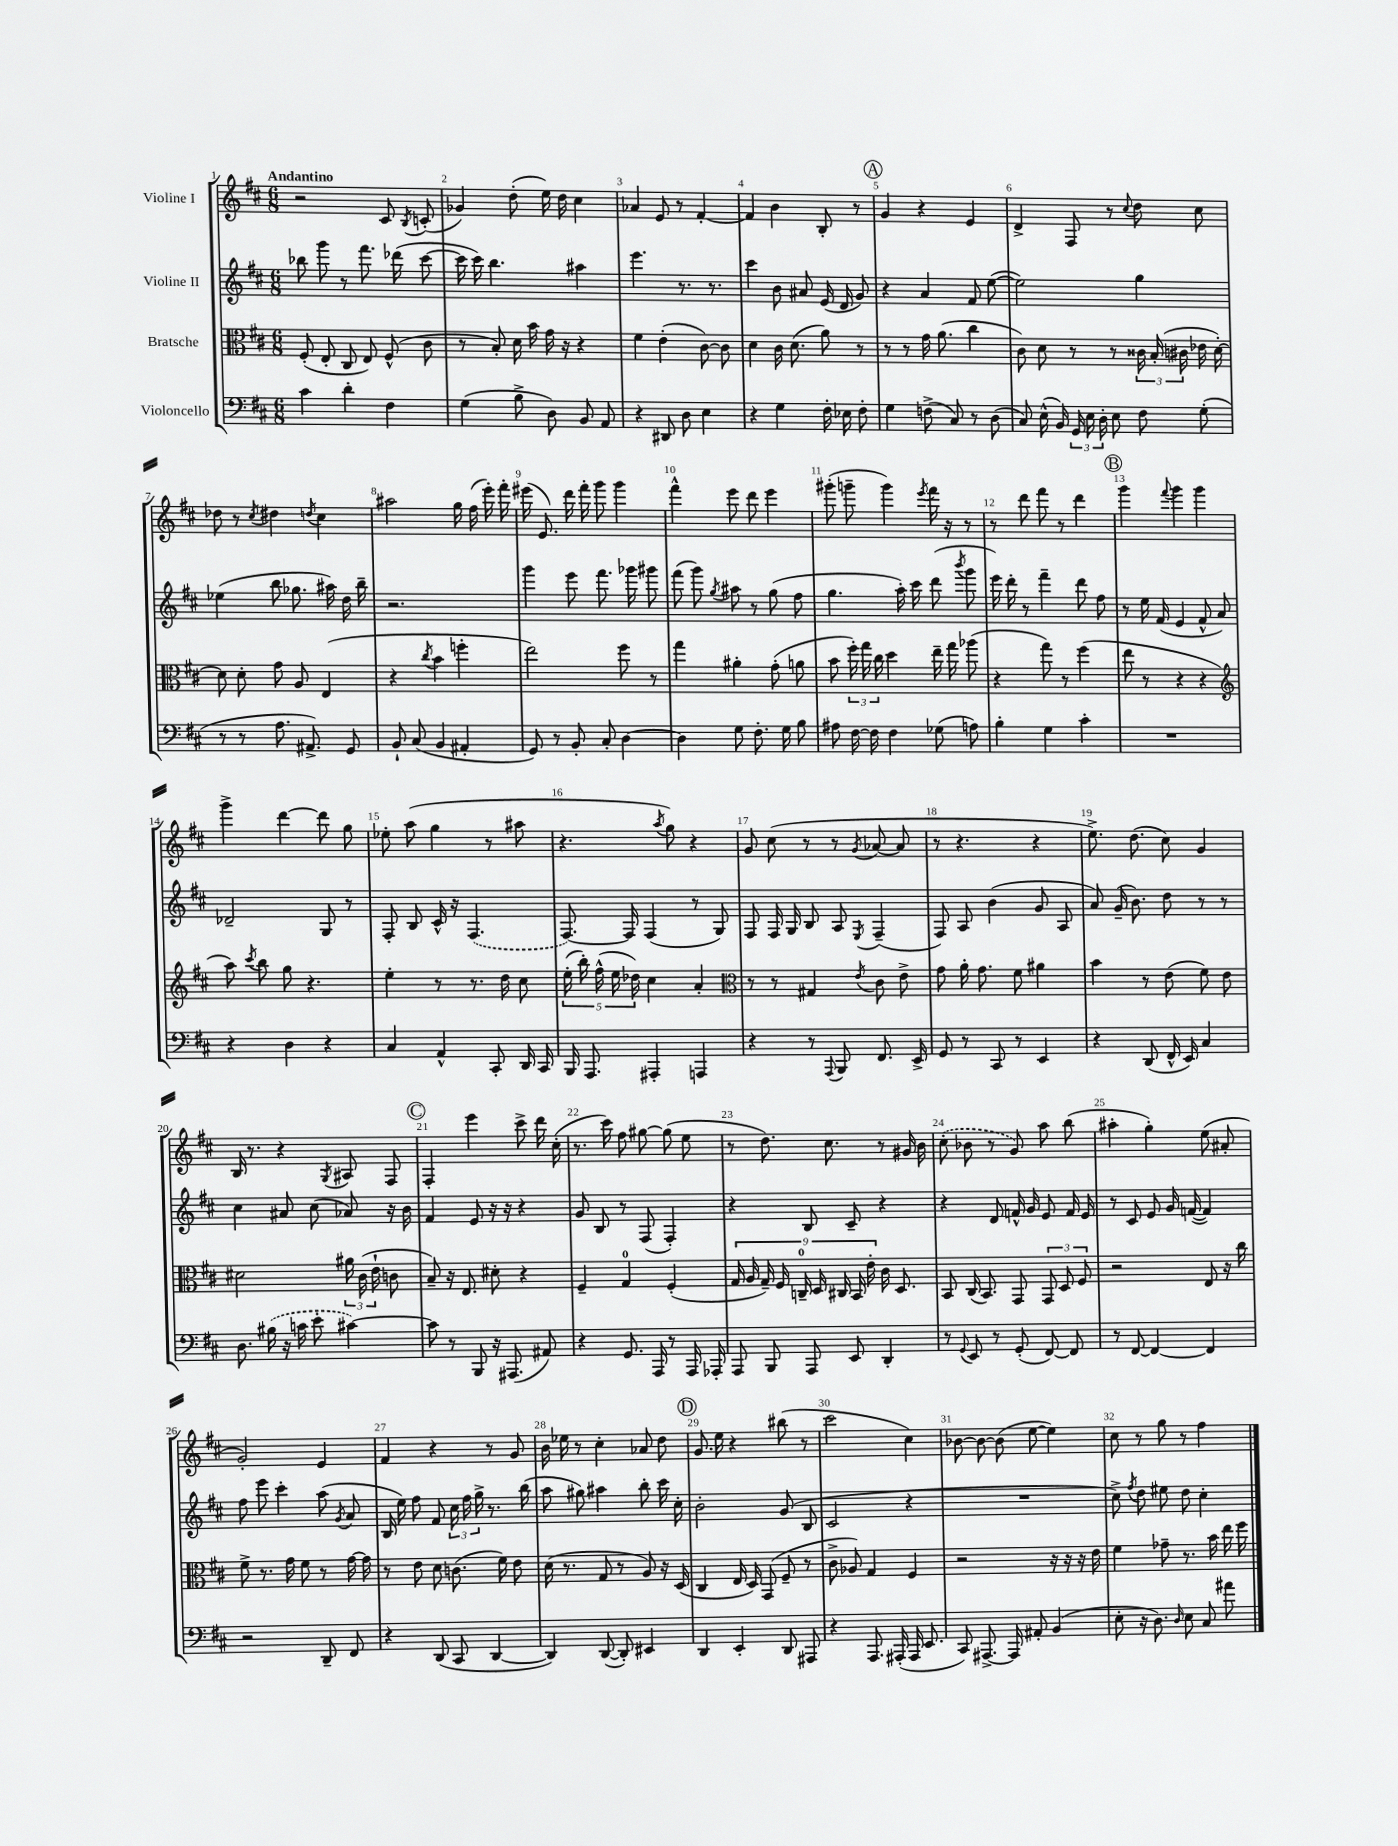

**kern	**kern	**kern	**kern
*staff4	*staff3	*staff2	*staff1
*clefF4	*clefC3	*clefG2	*clefG2
*k[f#c#]	*k[f#c#]	*k[f#c#]	*k[f#c#]
*M6/8	*M6/8	*M6/8	*M6/8
4c#	(8F#'	8bb-	2r
.	8E'	8ggg	.
4d'	8C#	8r	.
.	8E)	8.fff#	.
4F#	(8F#^^	.	8c#
.	.	(16ddd-	.
.	.	.	8qB
.	8c#	[8ccc#	(8c'
=	=	=	=
(4G	8r	16ccc#]	4g-)
.	.	16ccc#)	.
.	8B')	4.bb	.
8B^	16d	.	(8dd'
.	16b	.	.
8D)	16g	.	16ee)
.	16r	.	16dd
8BB	4r	4aa#	4cc#
8AA	.	.	.
=	=	=	=
4r	4f#	4.eee	4a-
8DD#	(4e'	.	8e
8D	.	8.r	8r
4E	[8c#)	.	[4f#'
.	.	8.r	.
.	8c#]	.	.
=	=	=	=
4r	4d	4ccc#	4f#]
4G	16c#	8b	4b
.	(8.d	.	.
.	.	8a#	.
16F#'	8a)	(16e	8B'
16E-	.	16d	.
8F#'	8r	8g)	8r
=	=	=	=
4G	8r	4r	4g
.	8r	.	.
(8F^	16g	4a	4r
.	(8.a	.	.
8C#)	.	.	.
8r	4cc#	8f#	4e
(8D	.	([8ee	.
=	=	=	=
8C#)	8c#)	2ee])	4d^
(16E^^	8d	.	.
16BB)	.	.	.
24GG	8r	.	8F#
24E	.	.	.
24D'	.	.	.
8E	8r	.	8r
.	.	.	8qqcc#
8F#	24c##	4gg	8dd
.	(24B'	.	.
.	24c#	.	.
(8G'	16e-	.	8cc#
.	[16d')	.	.
=	=	=	=
8r	8d]	(4ee-	8dd-
8r	8d'	.	8r
.	.	.	8qcc#
8.A	8g	8bb	4dd#
.	8A	8.gg-	.
8.AA#^)	.	.	.
.	.	.	8qdd
.	(4E	.	4cc#
.	.	16aa#)	.
8GG	.	16dd	.
.	.	16bb~	.
=	=	=	=
8BB`	4r	2.r	2aa#
(8C#	.	.	.
.	8qcc#	.	.
4BB	4b	.	.
4AA#'	4ff'	.	16gg
.	.	.	(16ff#
.	.	.	16eee')
.	.	.	16fff#'
=	=	=	=
8GG)	2ee)	4ggg	(16eee#
.	.	.	8.e)
8r	.	.	.
8BB'	.	8eee	16ddd
.	.	.	16fff#'
8C#'	.	8.fff#	8ggg
[4D	8ff#	.	4ggg
.	.	16ggg-	.
.	8r	8ggg#	.
=	=	=	=
4D]	4gg	(8fff#	4fff#^^
.	.	8ggg)	.
.	.	8qgg	.
8G	4a#'	8aa#	8eee
8.F#'	.	8r	8ddd
.	(8g'	(8gg	4eee
16G	.	.	.
8B	8a	8ff#	.
=	=	=	=
8A#	8b	4.gg	(8ggg#'
[16F#	24ff#')	.	8ggg~
.	24gg	.	.
16F#]	.	.	.
.	24cc#	.	.
4F#	4dd	.	4ggg)
.	.	16aa')	.
.	.	16ccc#	.
.	.	.	8qeee
(8G-	16ee~	(8ddd	16fff#
.	16gg	.	16r
.	.	8qbbb	.
8A)	(8aa-	8ggg	8r
=	=	=	=
4B'	4r	16eee)	8r
.	.	16ddd'	.
.	.	8r	8ddd
4G	8gg)	4fff#~	8fff#
.	8r	.	8r
4c#'	(4ff#	8ddd	4ddd
.	.	8ff#	.
=	=	=	=
2.r	8ee	8r	4ggg
.	8r	16ee	.
.	.	(16f#	.
.	.	.	8qqfff#
.	4r	4e	4ggg
.	4r	8f#^^	4ggg
.	.	8a)	.
=	=	=	=
*	*clefG2	*	*
4r	8aa)	2d-~	4ggg^
.	8qccc#	.	.
.	8bb	.	.
4D	8gg	.	[4ddd
.	4.r	.	.
4r	.	8G	8ddd]
.	.	8r	8gg
=	=	=	=
4C#	4ee'	8F#'	8ee-'
.	.	8B	(8aa
4AA^^	8r	16c#^^	4gg
.	.	16r	.
.	8.r	(4.F#	.
8CC#'	.	.	8r
.	16dd	.	.
16DD	8cc#	.	8aa#
16CC#	.	.	.
=	=	=	=
16BBB	(20ee'	[8.F#)	4.r
.	20bb')	.	.
8.AAA	.	.	.
.	(20ff#^^	.	.
.	20ee	.	.
.	.	16F#]	.
.	20dd-)	.	.
4AAA#'	4cc#	(4F#	.
.	.	.	8qaa
.	.	.	8gg)
4AAA	4a'	8r	4r
.	.	8G)	.
=	=	=	=
*	*clefC3	*	*
4r	8r	8F#	8g
.	8r	16F#	(8cc#
.	.	16G	.
8r	4G#	8B	8r
8qqAAA	.	.	.
8BBB	.	8A	8r
.	8qe	8qE	8qg
8.FF#	8c#	(4F#~	[8a-
.	8e^	.	8a-]
16EE^	.	.	.
=	=	=	=
8GG	8g	8F#)	8r
8r	16a'	8A	4.r
.	8.g	.	.
8CC#	.	(4b	.
8r	8f#	.	.
4EE	4a#	8g	4r
.	.	8A	.
=	=	=	=
4r	4b	8a)	8.ee^)
.	.	(16g~	.
.	.	8.b)	(8.dd
(8DD	8r	.	.
16FF#^^	(8e	8dd	8cc#)
16EE)	.	.	.
4C#	8f#)	8r	4g
.	8e	8r	.
=	=	=	=
8.D	2d#	4cc#	16B
.	.	.	8.r
(16B#	.	.	.
16r	.	8a#	4r
16c	.	.	.
8e'	.	(8cc#	.
.	.	.	8qG
[4c#)	24a#	8a-)	8A#
.	(24c#	.	.
.	24e`	.	.
.	8c	16r	8F#
.	.	16b	.
=	=	=	=
8c#]	8B~)	4f#	4F#'
8r	16r	.	.
.	8.E	.	.
8BBB	.	8e	4eee
16r	8d#'	16r	.
(8.AAA#	.	16r	.
.	4r	4r	8ccc#^
8AA#)	.	.	16ddd
.	.	.	(16cc#'
=	=	=	=
4r	4F#~	8g	8.r
.	.	8B	.
.	.	.	16ccc#)
8.GG	4G	8r	8ff#
.	.	(8F#	[8gg#
16AAA	.	.	.
8r	(4F#'	4F#')	(8gg#]
16AAA	.	.	8ee
16AAA-'	.	.	.
=	=	=	=
8AAA	18G	4r	8r
.	18A	.	.
.	18G~)	.	.
8BBB	.	.	8.dd)
.	18F#	.	.
.	18C~	.	.
8AAA	.	8B	.
.	18D	.	.
.	.	.	8.cc#
.	18C#	.	.
8EE	.	8c#~	.
.	18BB	.	.
.	18e'	.	.
4DD'	16c#	4r	8r
.	8.D	.	.
.	.	.	16g#
.	.	.	16b
=	=	=	=
8r	8BB	4r	(8cc#'
8qqGG	.	.	.
8EE	(16C#	.	8b-
.	8.BB)	.	.
8r	.	8d	8r
(8GG'	8GG	16f^^	8g)
.	.	16g	.
[8FF#)	12GG	8e	8aa
.	12D	.	.
8FF#]	.	16f	(8bb
.	12F#	.	.
.	.	16e	.
=	=	=	=
8r	2r	8r	4aa#'
[8FF#	.	8c#	.
4FF#_	.	8e	4gg')
.	.	16g	.
.	.	([16f	.
4FF#]	8E	4f])	(8ee
.	16r	.	8a#'
.	16cc#	.	.
=	=	=	=
2r	8f#^	8ff#	2g')
.	8.r	8eee	.
.	.	4ccc#'	.
.	16g	.	.
.	8f#	.	.
8DD~	8r	(8aa	4e
.	.	8qg	.
8FF#	[16g	8a	.
.	16g]	.	.
=	=	=	=
4r	8r	16B	4f#
.	.	16ee)	.
.	8e	8ff#	.
(8DD	8d	8f#	4r
8CC#	(8.c	24cc#	.
.	.	24ff#	.
.	.	24gg^	.
[4DD	.	8.r	8r
.	16f#)	.	.
.	8e	.	8g
.	.	(16bb	.
=	=	=	=
4DD])	(16d	8aa	16b
.	8.r	.	16ee-
.	.	8gg#)	8r
([8DD	8G	4aa#	4cc#'
8DD'])	8r	.	.
4EE#	8A)	8bb'	8a-
.	16r	16ccc#	8dd
.	(16D	16cc#'	.
=	=	=	=
4DD	4C#	2b'	8.g
.	.	.	16ee
4EE'	16E	.	4r
.	16D)	.	.
.	(8GG	.	.
8DD	8F#~	(8g	(8bb#
8AAA#	8r	8B	8r
=	=	=	=
4r	8c#^	2c#	2ccc#
.	8A-)	.	.
8.AAA	4G	.	.
(16AAA#'	.	.	.
16AAA#	4F#	4r	4cc#)
8.EE	.	.	.
=	=	=	=
8CC#)	2r	2.r	[8b-
[8.AAA#^	.	.	8b-_
.	.	.	(8b-]
16AAA#]	.	.	.
8AA#'	.	.	[8ee
(4BB	16r	.	4ee])
.	16r	.	.
.	16r	.	.
.	16e	.	.
=	=	=	=
8E'	4f#	8cc#^)	8cc#
.	.	8qff#	.
16r	.	8dd	8r
8.D)	.	.	.
.	8g-~	8ee#	8gg
16qqD	.	.	.
8E	8.r	8dd	8r
8C#	.	4cc#'	4ff#
.	16b	.	.
8a#	16ee	.	.
.	16ff#	.	.
==	==	==	==
*-	*-	*-	*-
